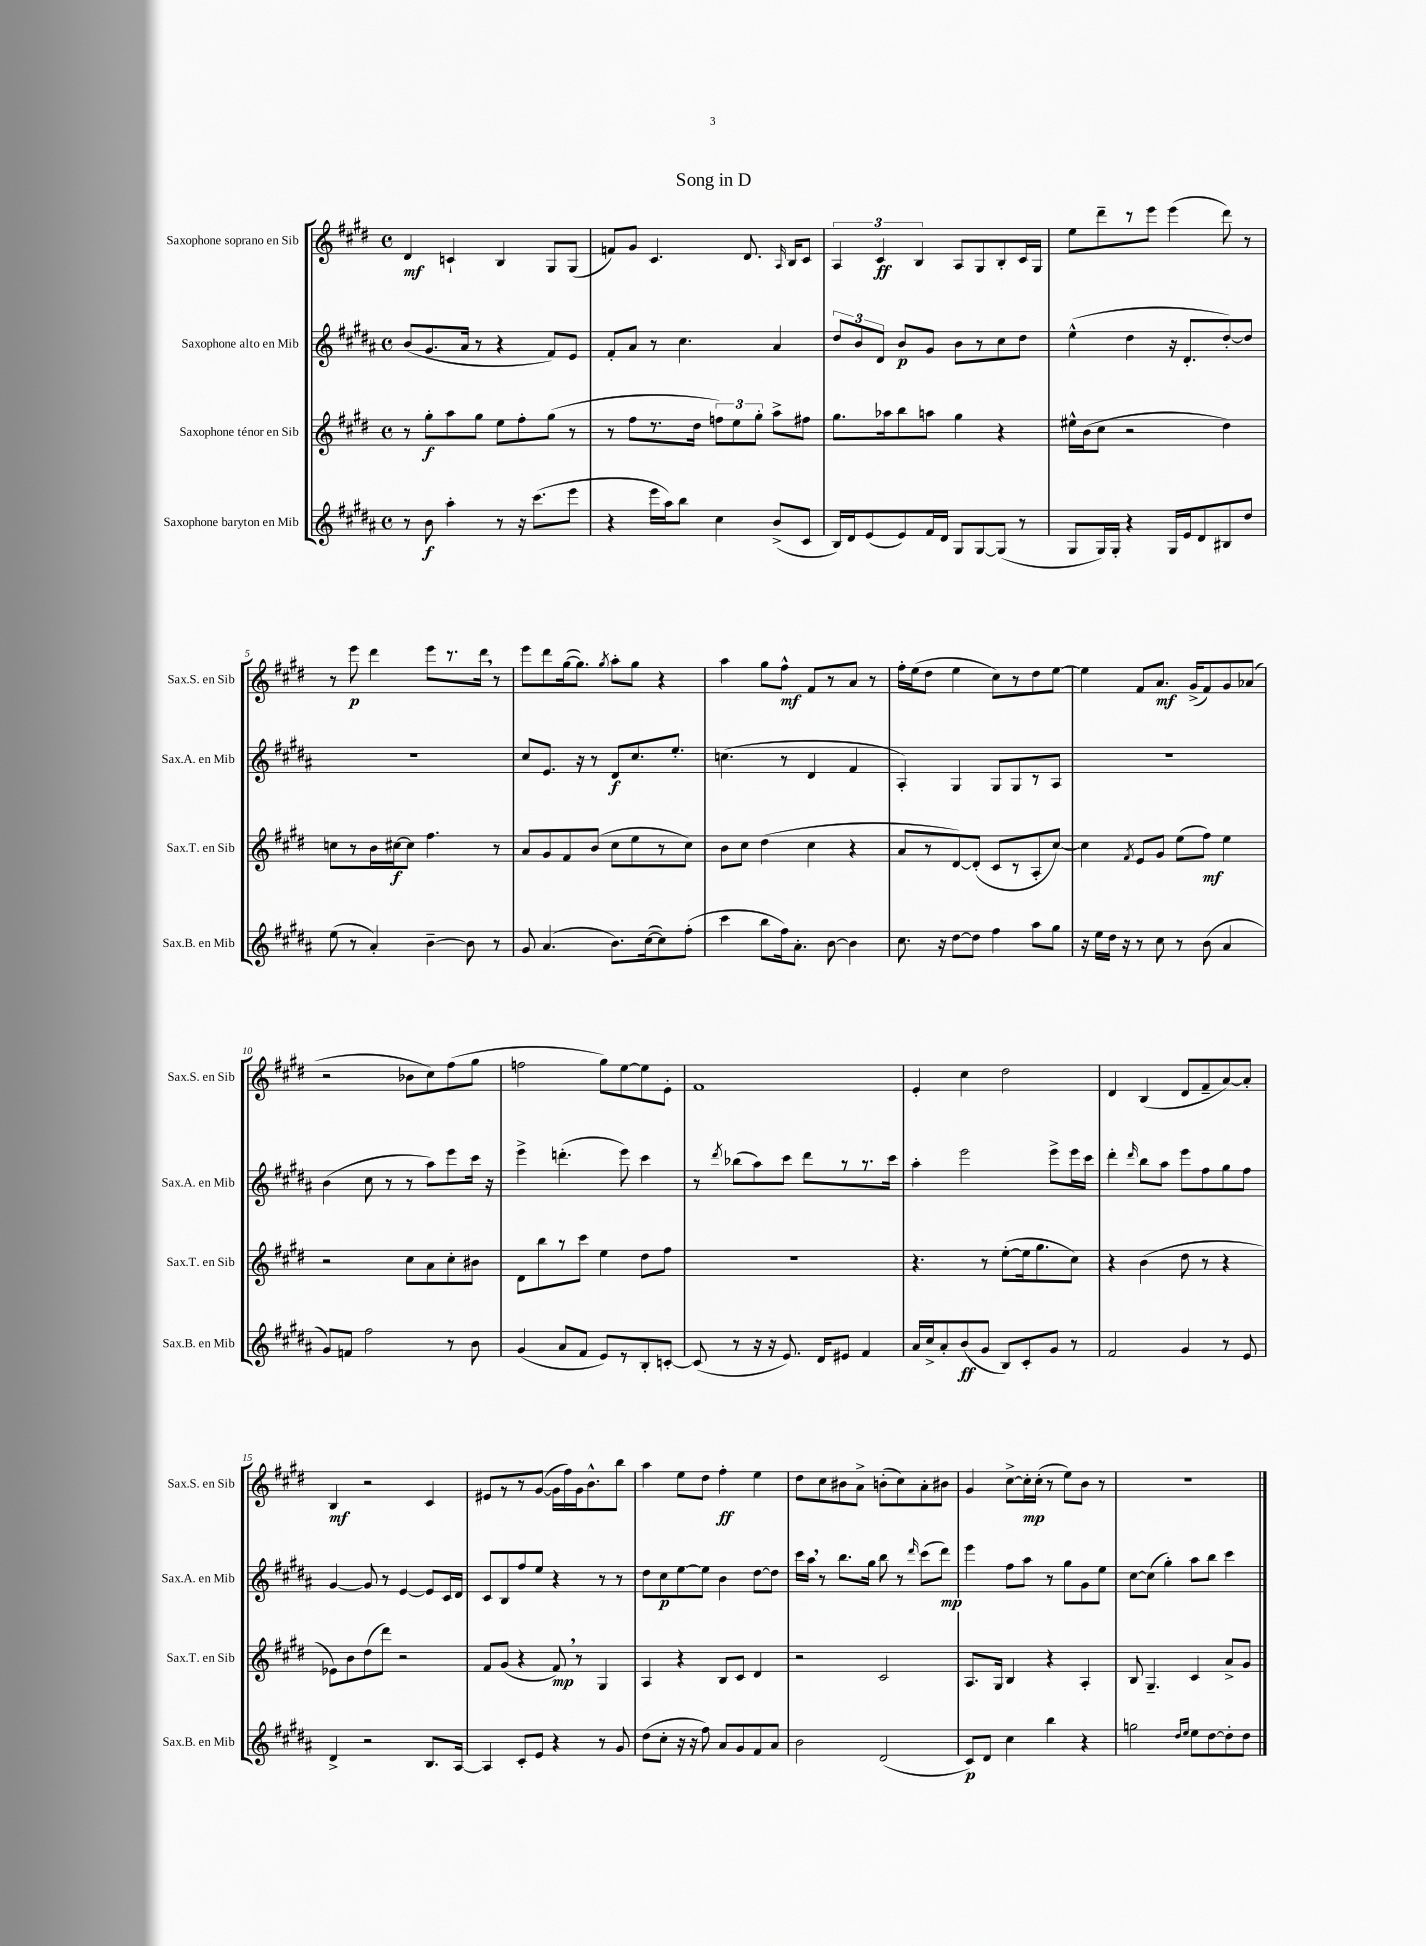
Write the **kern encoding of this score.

**kern	**dynam	**kern	**dynam	**kern	**dynam	**kern	**dynam
*part4	*part4	*part3	*part3	*part2	*part2	*part1	*part1
*staff4	*staff4	*staff3	*staff3	*staff2	*staff2	*staff1	*staff1
*I"Saxophone baryton en Mib	*	*I"Saxophone ténor en Sib	*	*I"Saxophone alto en Mib	*	*I"Saxophone soprano en Sib	*
*I'Sax.B. en Mib	*	*I'Sax.T. en Sib	*	*I'Sax.A. en Mib	*	*I'Sax.S. en Sib	*
*clefG2	*	*clefG2	*	*clefG2	*	*clefG2	*
*k[f#c#g#d#a#]	*	*k[f#c#g#d#]	*	*k[f#c#g#d#a#]	*	*k[f#c#g#d#]	*
*M4/4	*	*M4/4	*	*M4/4	*	*M4/4	*
*met(c)	*	*met(c)	*	*met(c)	*	*met(c)	*
=1	=1	=1	=1	=1	=1	=1	=1
8r	.	8r	.	(8b/L	.	4d#/	mf
8b\	f	8gg#'\L	f	8.g#/	.	.	.
4aa#'\	.	8aa\	.	.	.	4cn`/	.
.	.	.	.	16a#/Jk	.	.	.
.	.	8gg#\J	.	8r	.	.	.
8r	.	8ee\L	.	4r	.	4B/	.
16r	.	8ff#'\	.	.	.	.	.
(8.ccc#\L	.	.	.	.	.	.	.
.	.	(8gg#\J	.	8f#/L)	.	8G#/L	.
8eee\J	.	8r	.	8e/J	.	(8G#/J	.
=2	=2	=2	=2	=2	=2	=2	=2
4r	.	8r	.	8f#'/L	.	8fn/L)	.
.	.	8ff#\L	.	8a#/J	.	8g#/J	.
16eee\LL	.	8.r	.	8r	.	4.c#/	.
16aa#\J)	.	.	.	.	.	.	.
8bb\J	.	.	.	4.cc#\	.	.	.
.	.	16dd#\Jk	.	.	.	.	.
4cc#\	.	12ffn\L)	.	.	.	.	.
.	.	12ee\	.	.	.	.	.
.	.	.	.	.	.	8.d#/	.
.	.	12gg#'\J	.	.	.	.	.
(8b^/L	.	8aa^\L	.	4a#/	.	.	.
.	.	.	.	.	.	16qqA/	.
.	.	.	.	.	.	16B/KL	.
8c#/J	.	8ff#X\J	.	.	.	8c#/J	.
=3	=3	=3	=3	=3	=3	=3	=3
16B/LL)	.	8.gg#\L	.	12dd#/L	.	6A/	.
16d#/J	.	.	.	.	.	.	.
.	.	.	.	12b/	.	.	.
(8e/	.	.	.	.	.	.	.
.	.	.	.	12d#/J	.	6c#/	ff
.	.	16aa-X\k	.	.	.	.	.
8e/)	.	8bb\	.	8b/L	p	.	.
.	.	.	.	.	.	6B/	.
16f#/L	.	8aan\J	.	8g#/J	.	.	.
16d#/JJ	.	.	.	.	.	.	.
8G#/L	.	4gg#\	.	8b\L	.	8A/L	.
[8G#/	.	.	.	8r	.	8G#/	.
(8G#/J]	.	4r	.	8cc#\	.	8B'/	.
8r	.	.	.	8dd#\J	.	16c#/L	.
.	.	.	.	.	.	16G#/JJ	.
=4	=4	=4	=4	=4	=4	=4	=4
8G#/L	.	16ee#X^^\LL	.	(4ee^^\	.	8ee\L	.
.	.	(16b\J	.	.	.	.	.
16G#/L)	.	8cc#\J	.	.	.	8ddd#~\	.
16G#'/JJ	.	.	.	.	.	.	.
4r	.	2r	.	4dd#\	.	8r	.
.	.	.	.	.	.	8eee\J	.
16G#/LL	.	.	.	16r	.	(4eee\	.
16e/J	.	.	.	8.d#'/L	.	.	.
8d#/	.	.	.	.	.	.	.
8B#X/	.	4dd#\)	.	[8dd#'/)	.	8ddd#\)	.
8dd#/J	.	.	.	8dd#/J]	.	8r	.
!!LO:LB:g=z
=5	=5	=5	=5	=5	=5	=5	=5
(8ee\	.	8ccn\L	.	1r	.	8r	.
8r	.	8r	.	.	.	8eee\	p
4a#'/)	.	16b\L	.	.	.	4ddd#\	.
.	.	[16cc#X\J	f	.	.	.	.
.	.	8cc#\J]	.	.	.	.	.
[4b~\	.	4.ff#\	.	.	.	8eee\L	.
.	.	.	.	.	.	8.r	.
8b\]	.	.	.	.	.	.	.
.	.	.	.	.	.	16ddd#,\Jk	.
8r	.	8r	.	.	.	8r	.
=6	=6	=6	=6	=6	=6	=6	=6
8g#/	.	8a/L	.	8cc#/L	.	8eee\L	.
(4.a#/	.	8g#/	.	8.e/J	.	8ddd#\	.
.	.	8f#/	.	.	.	([16gg#\k	.
.	.	.	.	16r	.	8.gg#\J])	.
.	.	(8b/J	.	8r	.	.	.
.	.	.	.	.	.	8qgg#/	.
8.b\L)	.	8cc#\L	.	8d#/L	f	8aa'\L	.
.	.	8ee\	.	8.cc#/	.	8gg#\J	.
([16cc#\k	.	.	.	.	.	.	.
8cc#\])	.	8r	.	.	.	4r	.
.	.	.	.	8.ee'/J	.	.	.
(8ff#'\J	.	8cc#\J)	.	.	.	.	.
=7	=7	=7	=7	=7	=7	=7	=7
4ccc#\	.	8b\L	.	(4.ccn\	.	4aa\	.
.	.	8cc#\J	.	.	.	.	.
8bb\L	.	(4dd#\	.	.	.	8gg#\L	.
16ff#\k)	.	.	.	8r	.	8ff#^^\J	mf
8.a#'\J	.	.	.	.	.	.	.
.	.	4cc#\	.	4d#/	.	8f#/L	.
[8b\	.	.	.	.	.	8r	.
4b\]	.	4r	.	4f#/	.	8a/J	.
.	.	.	.	.	.	8r	.
=8	=8	=8	=8	=8	=8	=8	=8
8.cc#\	.	8a/L	.	4A#'/)	.	16ff#'\LL	.
.	.	.	.	.	.	(16ee\J	.
.	.	8r	.	.	.	8dd#\J	.
16r	.	.	.	.	.	.	.
[8dd#\L	.	[8d#/)	.	4G#/	.	4ee\	.
8dd#\J]	.	(8d#'/J]	.	.	.	.	.
4ff#\	.	8c#/L	.	8G#/L	.	8cc#\L)	.
.	.	8r	.	8G#/	.	8r	.
8aa#\L	.	8A'/	.	8r	.	8dd#\	.
8gg#\J	.	[8cc#/J)	.	8A#/J	.	[8ee\J	.
=9	=9	=9	=9	=9	=9	=9	=9
16r	.	4cc#\]	.	1r	.	4ee\]	.
16ee\LL	.	.	.	.	.	.	.
16dd#\JJ	.	.	.	.	.	.	.
16r	.	.	.	.	.	.	.
.	.	8qf#/	.	.	.	.	.
8r	.	8e/L	.	.	.	8f#/L	.
8cc#\	.	8g#/J	.	.	.	8.a/J	mf
8r	.	(8ee\L	.	.	.	.	.
.	.	.	.	.	.	(16g#^/KL	.
(8b\	.	8ff#\J)	mf	.	.	8f#/)	.
4a#/	.	4ee\	.	.	.	8g#/	.
.	.	.	.	.	.	(8a-X/J	.
!!LO:LB:g=z
=10	=10	=10	=10	=10	=10	=10	=10
8g#/L)	.	2r	.	(4b\	.	2r	.
8fn/J	.	.	.	.	.	.	.
2ff#\	.	.	.	8cc#\	.	.	.
.	.	.	.	8r	.	.	.
.	.	8cc#\L	.	8r	.	8b-X\L	.
.	.	8a\	.	8aa#\L)	.	8cc#\)	.
8r	.	8cc#'\	.	8eee\	.	(8ff#\	.
8b\	.	8b#X\J	.	16ccc#\Jk	.	8gg#\J	.
.	.	.	.	16r	.	.	.
=11	=11	=11	=11	=11	=11	=11	=11
(4g#/	.	8d#\L	.	4eee^\	.	2ffn\	.
.	.	8bb\	.	.	.	.	.
8a#/L	.	8r	.	(4.dddn'\	.	.	.
8f#/J	.	8ccc#\J	.	.	.	.	.
8e/L)	.	4ee\	.	.	.	8gg#\L)	.
8r	.	.	.	8eee\)	.	[8ee\	.
8B'/	.	8dd#\L	.	4ccc#\	.	8ee\]	.
[8cn'/J	.	8ff#\J	.	.	.	8e'\J	.
=12	=12	=12	=12	=12	=12	=12	=12
(8c/]	.	1r	.	8r	.	1f#	.
.	.	.	.	8qddd#/	.	.	.
8r	.	.	.	(8bb-X\L	.	.	.
16r	.	.	.	8aa#\)	.	.	.
16r	.	.	.	.	.	.	.
8.e/)	.	.	.	8ccc#\J	.	.	.
.	.	.	.	8ddd#\L	.	.	.
16d#/KL	.	.	.	.	.	.	.
8e#X/J	.	.	.	8r	.	.	.
4f#/	.	.	.	8.r	.	.	.
.	.	.	.	16ccc#\Jk	.	.	.
=13	=13	=13	=13	=13	=13	=13	=13
16a#/LL	.	4.r	.	4aa#'\	.	4e'/	.
16cc#^/J	.	.	.	.	.	.	.
8a#'/	.	.	.	.	.	.	.
(8b/	ff	.	.	2eee\	.	4cc#\	.
8g#/J	.	8r	.	.	.	.	.
8B/L)	.	([8ee'\L	.	.	.	2dd#\	.
8c#'/	.	16ee\k]	.	.	.	.	.
.	.	8.gg#\	.	.	.	.	.
8g#/J	.	.	.	8eee^\L	.	.	.
8r	.	8cc#\J)	.	16eee\L	.	.	.
.	.	.	.	16ccc#\JJ	.	.	.
=14	=14	=14	=14	=14	=14	=14	=14
2f#/	.	4r	.	4ddd#'\	.	4d#/	.
.	.	.	.	16qqddd#/	.	.	.
.	.	(4b\	.	8bb\L	.	(4B/	.
.	.	.	.	8aa#\J	.	.	.
4g#/	.	8dd#\	.	8eee\L	.	8d#/L	.
.	.	8r	.	8ff#\	.	8f#~/	.
8r	.	4r	.	8gg#\	.	[8a/)	.
8e/	.	.	.	8ff#\J	.	8a'/J]	.
!!LO:LB:g=z
=15	=15	=15	=15	=15	=15	=15	=15
4d#^/	.	8e-X\L)	.	[4g#/	.	4B/	mf
.	.	8b\	.	.	.	.	.
2r	.	(8dd#\	.	8g#/]	.	2r	.
.	.	8ddd#\J)	.	8r	.	.	.
.	.	2r	.	[4e/	.	.	.
8.B/L	.	.	.	8e/L]	.	4c#/	.
.	.	.	.	16c#/L	.	.	.
[16A#/Jk	.	.	.	16d#/JJ	.	.	.
=16	=16	=16	=16	=16	=16	=16	=16
4A#/]	.	8f#/L	.	8c#/L	.	8e#X/L	.
.	.	(8g#/J	.	8B/	.	8r	.
8c#'/L	.	4r	.	8ff#/	.	8r	.
8e/J	.	.	.	8ee/J	.	([8g#/J	.
4r	.	8f#,/)	mp	4r	.	16g#\LL]	.
.	.	.	.	.	.	16ff#\)	.
.	.	8r	.	.	.	16g#\J	.
.	.	.	.	.	.	8.b^^\	.
8r	.	4G#/	.	8r	.	.	.
8g#/	.	.	.	8r	.	8bb\J	.
=17	=17	=17	=17	=17	=17	=17	=17
(8dd#\L	.	4A/	.	8dd#\L	.	4aa\	.
8cc#'\J	.	.	.	8cc#\	p	.	.
16r	.	4r	.	[8ee\	.	8ee\L	.
16r	.	.	.	.	.	.	.
8ff#\)	.	.	.	8ee\J]	.	8dd#\J	.
8a#/L	.	8B/L	.	4b\	.	4ff#'\	ff
8g#/	.	8c#/J	.	.	.	.	.
8f#/	.	4d#/	.	[8dd#\L	.	4ee\	.
8a#/J	.	.	.	8dd#\J]	.	.	.
=18	=18	=18	=18	=18	=18	=18	=18
2b\	.	2r	.	16ccc#\LL	.	8dd#\L	.
.	.	.	.	16aa#,\JJ	.	.	.
.	.	.	.	8r	.	8cc#\	.
.	.	.	.	8.bb\L	.	8b#X\	.
.	.	.	.	.	.	8a^\J	.
.	.	.	.	16gg#\Jk	.	.	.
(2d#/	.	2c#/	.	8bb\	.	(8bn'\L	.
.	.	.	.	8r	.	8cc#\)	.
.	.	.	.	16qqddd#/	.	.	.
.	.	.	.	(8ccc#\L	.	8a'\	.
.	.	.	.	8ddd#\J)	mp	8b#X\J	.
=19	=19	=19	=19	=19	=19	=19	=19
8c#/L)	p	8.A/L	.	4eee\	.	4g#/	.
8d#/J	.	.	.	.	.	.	.
.	.	16G#/Jk	.	.	.	.	.
4cc#\	.	4B/	.	8ff#\L	.	[8cc#^\L	.
.	.	.	.	8aa#\J	.	16cc#'\L]	mp
.	.	.	.	.	.	(16cc#'\JJ	.
4bb\	.	4r	.	8r	.	8r	.
.	.	.	.	8gg#\L	.	8ee\L)	.
4r	.	4A'/	.	8g#\	.	8b\J	.
.	.	.	.	8ee\J	.	8r	.
=20	=20	=20	=20	=20	=20	=20	=20
2ggn\	.	8B/	.	[8cc#\L	.	1r	.
.	.	4.G#~/	.	(8cc#\J]	.	.	.
.	.	.	.	4gg#'\)	.	.	.
16qqdd#/LL	.	.	.	.	.	.	.
16qqee/JJ	.	.	.	.	.	.	.
8ee\L	.	4c#/	.	8aa#\L	.	.	.
[8dd#\	.	.	.	8bb\J	.	.	.
8dd#'\]	.	8a^/L	.	4ccc#\	.	.	.
8dd#\J	.	8g#/J	.	.	.	.	.
==	==	==	==	==	==	==	==
*-	*-	*-	*-	*-	*-	*-	*-
